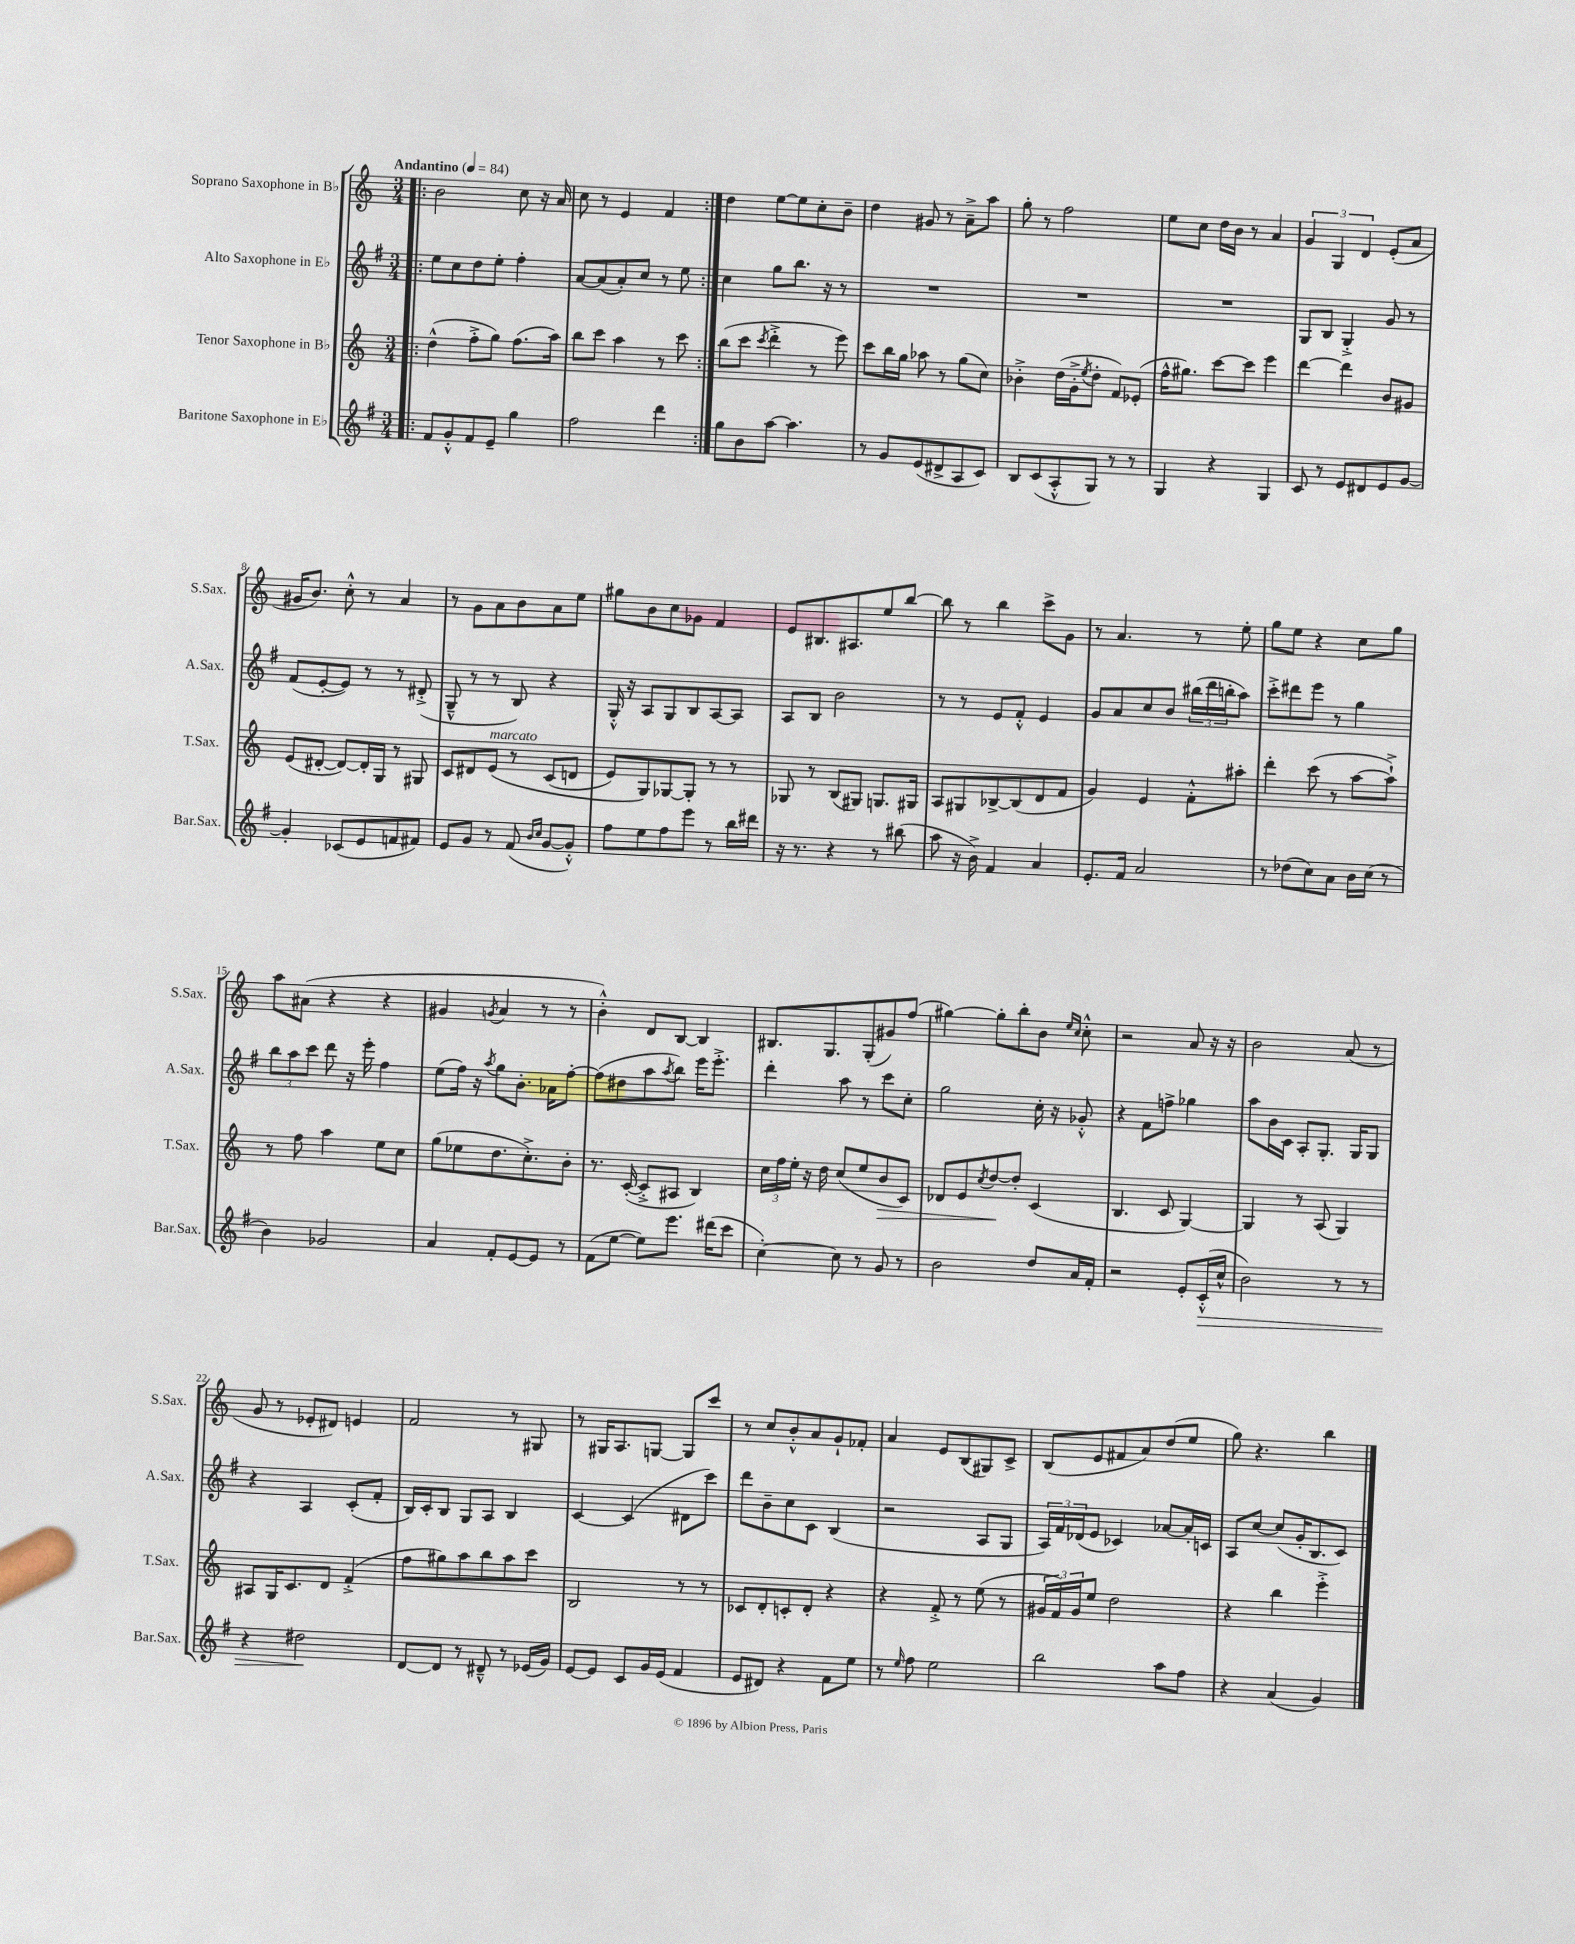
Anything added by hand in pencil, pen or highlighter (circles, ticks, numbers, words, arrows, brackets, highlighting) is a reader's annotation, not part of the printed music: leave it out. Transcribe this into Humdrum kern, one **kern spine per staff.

**kern	**kern	**kern	**kern
*staff4	*staff3	*staff2	*staff1
*clefG2	*clefG2	*clefG2	*clefG2
*k[f#]	*k[]	*k[f#]	*k[]
*M3/4	*M3/4	*M3/4	*M3/4
*MM84	*MM84	*MM84	*MM84
=!|:	=!|:	=!|:	=!|:
8f#	(4dd^^	8ee	2b
8g'^^	.	8cc	.
8f#	8ff'^	8dd	.
8e~	8gg)	8ee'	.
4gg	(8.ff	4ff#'	8cc
.	.	.	16r
.	16aa)	.	16a
=	=	=	=
2ff#	8bb	[8a	8cc
.	8ccc	(8a]	8r
.	4aa	8a')	4e
.	.	8cc	.
4ddd	8r	8r	4f
.	8ccc	8ee	.
=:|!	=:|!	=:|!	=:|!
8gg	(8bb	4cc	4dd
8b	8ccc	.	.
.	8qccc	.	.
[8aa	4ddd'^	8gg	[8ee
4.aa]	.	8.bb	8ee]
.	8r	.	8cc'
.	.	16r	.
.	8eee)	8r	8b~
=	=	=	=
8r	8ccc	2.r	4dd
8g	16bb	.	.
.	16gg	.	.
(8e	8aa-	.	8g#
8d#^	8r	.	8r
8A	(8gg	.	8a~^
8c)	8cc)	.	8aa
=	=	=	=
8B	4b-'^	2.r	8gg'
(8c	.	.	8r
8A'^^	(16dd	.	2ff
.	16g'^	.	.
.	8qee	.	.
8G)	8dd'	.	.
8r	8f)	.	.
8r	(8e-'	.	.
=	=	=	=
4G	16ff^^	2.r	8ee
.	8.gg#)	.	.
.	.	.	8cc
4r	[8ccc	.	16dd
.	.	.	16b
.	8ccc]	.	8r
4G	4eee	.	4a
=	=	=	=
8c	[4ddd	8G	6g
8r	.	8B	.
.	.	.	6G
8e	4ddd]	4G'^	.
.	.	.	6d
8d#	.	.	.
8e	8b	8g	(8e'
[8g	8g#	8r	8a
=	=	=	=
4g']	(8e	(8f#	16g#
.	.	.	8.b)
.	[8d#'	[8e'	.
(8c-	8d#_)	8e])	8cc'^^
8e	16d#']	8r	8r
.	16G	.	.
8f	8r	8r	4a
8f#)	8G#	(8d#'^	.
=	=	=	=
8e	8c	8G~^^	8r
8g	8d#	8r	8g
8r	&(8e	8r	8a
(8f#	8r	8B)	8b
16qqb	.	.	.
16qqcc	.	.	.
[8g	(8c	4r	8a
8g'^^])	8d	.	8ee
=	=	=	=
8ff#	8e)	16G'^^	8gg#
.	.	16r	.
8ee	8G&)	8A	8b
8ff#	[8G-	8G	8cc
8eee	8G-']	8B	8g-
8r	8r	[8A	4f
16bb	8r	8A]	.
16ddd#	.	.	.
=	=	=	=
16r	8G-	8A	8e
8.r	.	.	.
.	8r	8B	8.B#
4r	(8B	2b	.
.	.	.	8.A#
.	8G#)	.	.
8r	8.G	.	8ee
(8bb#	.	.	[8bb
.	16G#	.	.
=	=	=	=
8aa	8A	8r	8bb]
16r	8G#	8r	8r
16b^)	.	.	.
4f#	[8B-^	8e	4bb
.	(8B-]	8f#'^^	.
4a	8d	4e	8ccc^
.	8f	.	8g
=	=	=	=
8.e'	4g)	8g	8r
.	.	8a	4.a
16f#	.	.	.
2a	4e	8cc	.
.	.	8b	.
.	8f'^^	(24bb#	8r
.	.	24ddd	.
.	.	24bb'	.
.	8aa#'	8aa)	8ee'
=	=	=	=
8r	4ddd'	8ccc'^	8gg
(8dd-	.	8ddd#	8ee
8cc)	(8ccc	8eee	4r
8a	8r	8r	.
16b	[8aa	4gg	8cc
(16cc	.	.	.
8r	8aa`^])	.	8gg
=	=	=	=
4b)	8r	12bb	8aa
.	.	12aa	.
.	8ff	.	(8a#
.	.	12ccc	.
2g-	4aa	8ddd	4r
.	.	16r	.
.	.	16eee'	.
.	8ee	4ff#	4r
.	8cc	.	.
=	=	=	=
4a	(8gg	(8ee	4g#
.	8ee-	16ff#)	.
.	.	16r	.
.	.	8qaa	8qg
8f#'	8.dd	8gg	4a
[8e	.	8.b'	.
.	8.cc'^)	.	.
8e]	.	.	8r
.	.	16a-	.
8r	8b'	[8ff#'	8r
=	=	=	=
(8f#	8.r	(8ff#]	4b'^^)
[8ee	.	8dd#	.
.	([16c'	.	.
8ee])	8c'^]	8aa	8d
.	.	8qaa	.
8.eee	8A#	8bb)	[8B
.	4B)	16eee	4B]
(16ddd#	.	8.eee'^	.
8ccc	.	.	.
=	=	=	=
[4cc')	24cc	4ddd'	8.B#
.	24ff	.	.
.	24ee'	.	.
.	16r	.	.
.	16dd	.	8.G
8cc]	(8cc	8aa	.
8r	8ee	8r	(8G'
8g	8b	8ccc	8g#)
8r	8c)	8cc'	(8ff
=	=	=	=
2b	8d-	2gg	[4gg#)
.	8e	.	.
.	8qcc	.	.
.	[8dd	.	8gg#']
.	8dd']	.	8bb'
8dd	(4c	16cc'	8b
.	.	16r	.
.	.	.	16qqee
.	.	.	16qqcc
16a	.	8g-'^^	8cc'^^
16f#'	.	.	.
=	=	=	=
2r	4.B	4r	2r
.	.	8f#	.
.	8c	8ff^	.
8e'	[4G)	4gg-	8a
(16c'^^	.	.	16r
16cc^^	.	.	16r
=	=	=	=
2b)	4G]	8aa	2b
.	.	16b	.
.	.	16c	.
.	8r	8A'	.
.	(8A	8.G'	.
8r	4G)	.	(8a
.	.	16G	.
8r	.	8G	8r
=	=	=	=
4r	8A#	4r	8g
.	16G	.	8r
.	8.c	.	.
2dd#	.	4A	8e-'
.	8d	.	8d#)
.	(4f'^	(8c'	4e
.	.	8f#'	.
=	=	=	=
[8d	8ff	16B)	2f
.	.	16c'	.
8d]	8gg#)	8B	.
8r	8aa	8G	.
8d#~^^	8bb	8A	.
8r	8aa	4B	8r
(16e-	8ccc	.	8G#
16g)	.	.	.
=	=	=	=
[8e	2B	[4c	8r
8e]	.	.	16G#
.	.	.	8.A
8c	.	(4c]	.
16g	.	.	[8G
(16e	.	.	.
4f#	8r	8d#	8G]
.	8r	8ccc)	8ccc
=	=	=	=
8e	8c-	8ddd	8r
8d#)	8d'	8b~	8cc
4r	8c'	8cc	8b'^^
.	8d'	8c	8a
8f#	4r	(4B	8g`
8ee	.	.	8f-'
=	=	=	=
8r	4r	2r	4a
16qqee	.	.	.
8ff#	.	.	.
2ee	8f'^	.	8e
.	8r	.	(8B
.	(8ee	8A	8G#)
.	8r	8G	8c^
=	=	=	=
2bb	24g#	24A)	(8B
.	24f)	24f#	.
.	24g#	(24d-	.
.	8ee	8e	8e
.	2dd	4c-)	8f#
.	.	.	8a)
8aa	.	[8a-	(8dd
8ff#	.	16a-']	8ee
.	.	16c	.
=	=	=	=
4r	4r	8A	8gg)
.	.	[8cc	4.r
(4a	4bb	(8cc]	.
.	.	16g'	.
.	.	8.B	.
4g)	4eee'^	.	4bb
.	.	8c)	.
==	==	==	==
*-	*-	*-	*-
